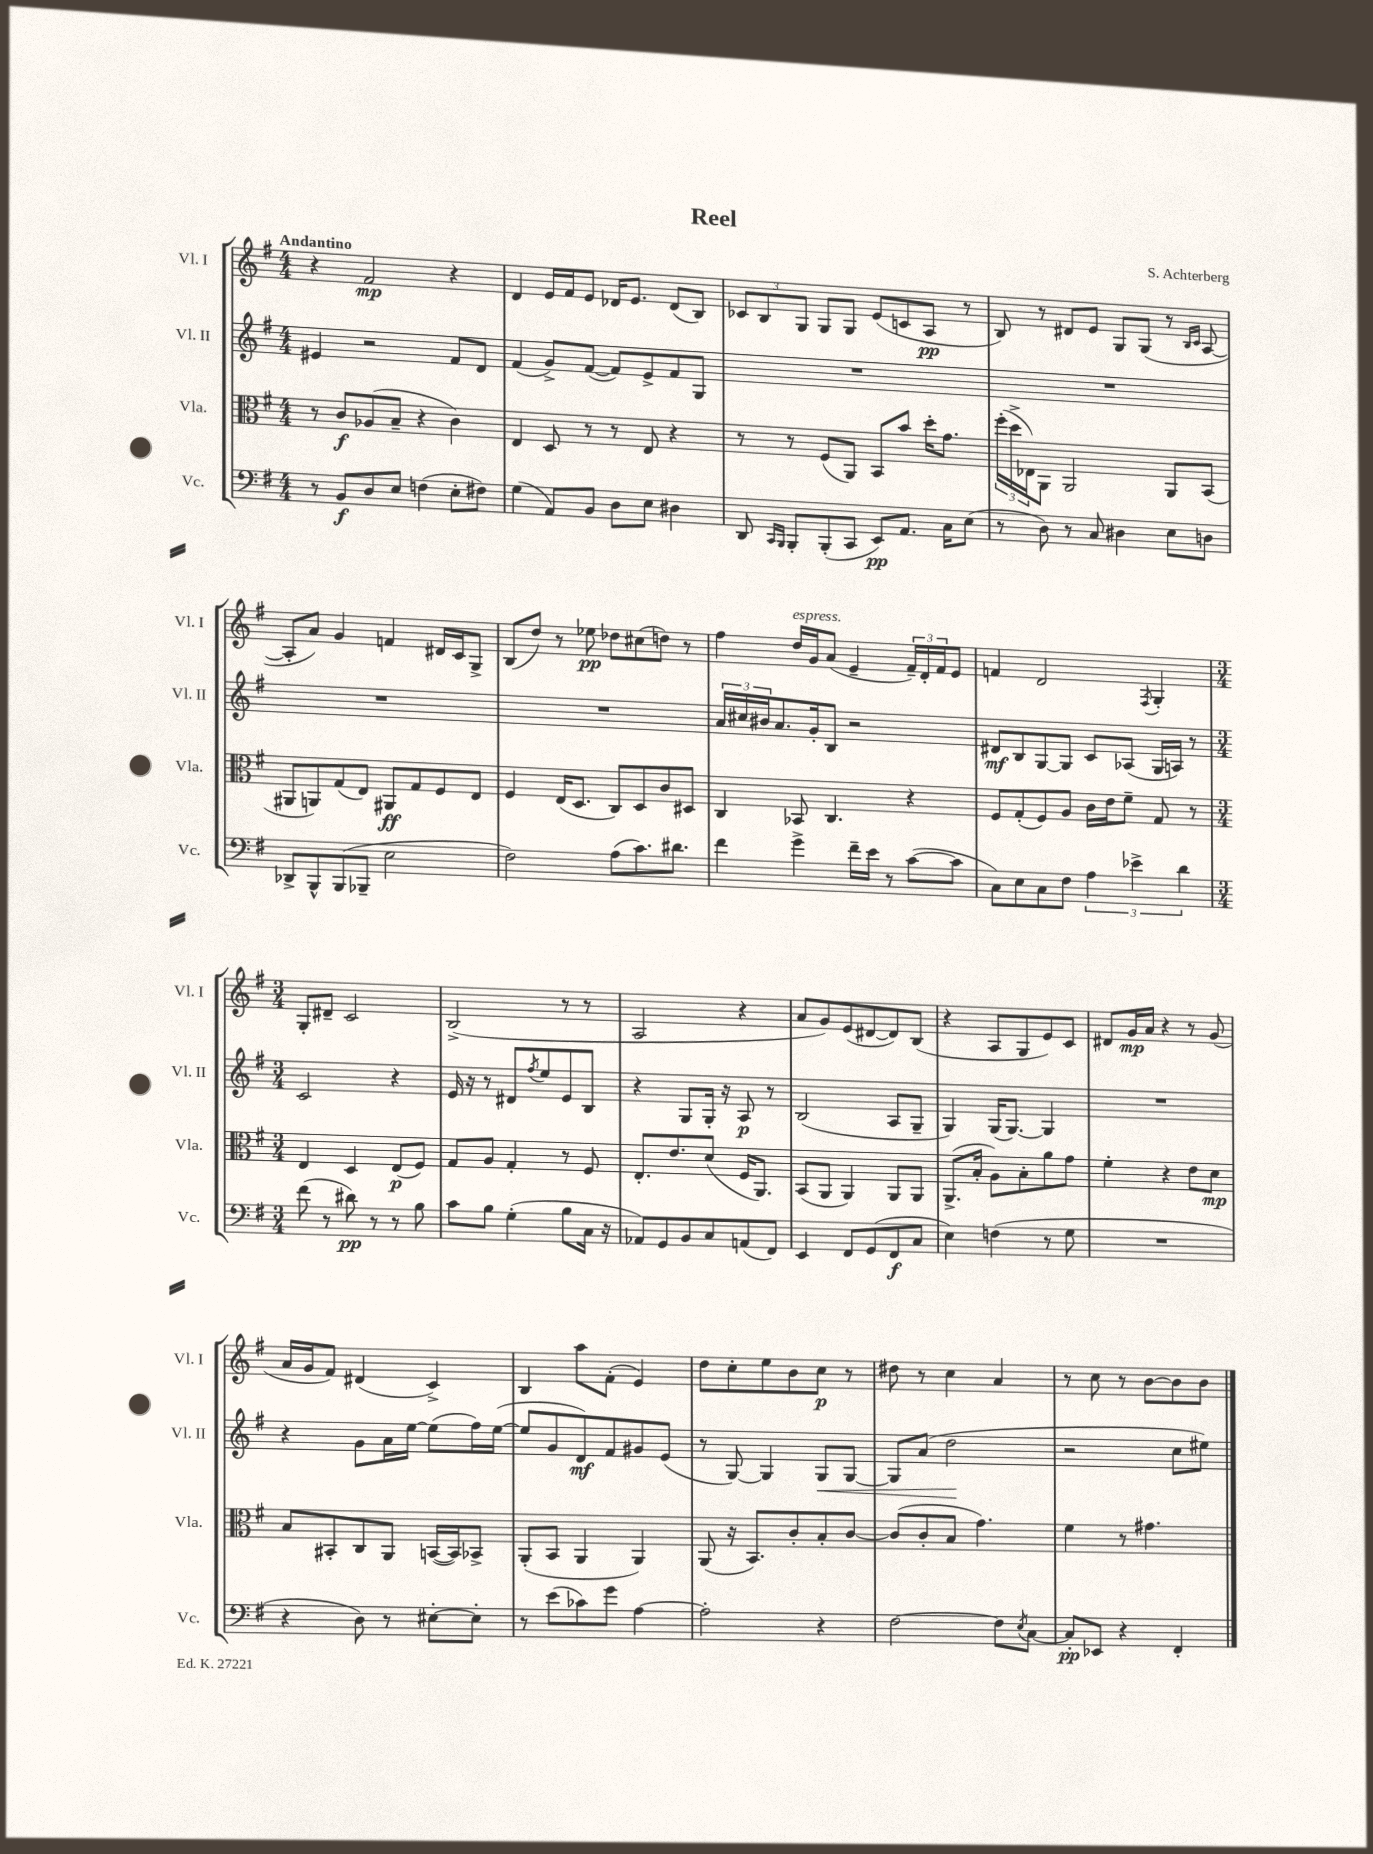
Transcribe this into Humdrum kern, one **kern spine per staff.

**kern	**dynam	**kern	**dynam	**kern	**dynam	**kern	**dynam
*part4	*part4	*part3	*part3	*part2	*part2	*part1	*part1
*staff4	*staff4	*staff3	*staff3	*staff2	*staff2	*staff1	*staff1
*I"Vc.	*	*I"Vla.	*	*I"Vl. II	*	*I"Vl. I	*
*I'Vc.	*	*I'Vla.	*	*I'Vl. II	*	*I'Vl. I	*
*clefF4	*	*clefC3	*	*clefG2	*	*clefG2	*
*k[f#]	*	*k[f#]	*	*k[f#]	*	*k[f#]	*
*M4/4	*	*M4/4	*	*M4/4	*	*M4/4	*
=1	=1	=1	=1	=1	=1	=1	=1
!	!	!	!	!	!	!LO:TX:a:B:t=Andantino	!
8r	.	8r	.	4e#X/	.	4r	.
8BB/L	f	8c/L	f	.	.	.	.
8D/	.	(8A-X/	.	2r	.	2f#/	mp
8E/J	.	8B~/J	.	.	.	.	.
(4Fn\	.	4r	.	.	.	.	.
8E'\L	.	4c\)	.	8f#/L	.	4r	.
8F#X\J)	.	.	.	8d/J	.	.	.
=2	=2	=2	=2	=2	=2	=2	=2
(4G\	.	4E/	.	(4f#/	.	4d/	.
8AA/L)	.	8D/	.	8g^/L)	.	16e/LL	.
.	.	.	.	.	.	16f#/J	.
8BB/J	.	8r	.	([8f#/J	.	8e/J	.
8D\L	.	8r	.	8f#/L])	.	16d-X/KL	.
.	.	.	.	.	.	8.e/J	.
8E\J	.	8E/	.	8e^/	.	.	.
4D#X\	.	4r	.	8f#/	.	(8d-/L	.
.	.	.	.	8G/J	.	8B/J)	.
=3	=3	=3	=3	=3	=3	=3	=3
8DD/	.	8r	.	1r	.	12c-X/L	.
.	.	.	.	.	.	12B/	.
16qqCC/LL	.	.	.	.	.	.	.
16qqBBB/JJ	.	.	.	.	.	.	.
8BBB'/L	.	8r	.	.	.	.	.
.	.	.	.	.	.	12G/J	.
(8BBB'/	.	(8F#/L	.	.	.	8G/L	.
8CC/J	.	8AA/J)	.	.	.	8G/J	.
8EE/L)	pp	8BB/L	.	.	.	(8e/L	.
8.AA/J	.	8b/J	.	.	.	8cn/	.
.	.	16dd'\KL	.	.	.	8A/J	pp
16C\KL	.	8.g\J	.	.	.	.	.
(8E\J	.	.	.	.	.	8r	.
=4	=4	=4	=4	=4	=4	=4	=4
8r	.	(24ff#'\LL	.	1r	.	8B/)	.
.	.	24dd^\	.	.	.	.	.
.	.	24E-X\J)	.	.	.	.	.
8D\)	.	8AA\J	.	.	.	8r	.
8r	.	2AA/	.	.	.	8d#X/L	.
8C/	.	.	.	.	.	8e/J	.
4D#X\	.	.	.	.	.	8G/L	.
.	.	.	.	.	.	(8G/J	.
8E\L	.	8AA/L	.	.	.	8r	.
.	.	.	.	.	.	16qqB/LL	.
.	.	.	.	.	.	16qqc/JJ	.
8Dn\J	.	(8BB/J	.	.	.	[8A/	.
!!LO:LB:g=z
=5	=5	=5	=5	=5	=5	=5	=5
8DD-X^/L	.	8AA#X/L	.	1r	.	8A'/L]	.
8BBB^^/	.	8AAn/)	.	.	.	8a/J)	.
(8BBB/	.	(8G/	.	.	.	4g/	.
8BBB-X~/J	.	8E/J)	.	.	.	.	.
2E\	.	8AA#X/L	ff	.	.	4fn/	.
.	.	8G/	.	.	.	.	.
.	.	8F#/	.	.	.	16d#X/LL	.
.	.	.	.	.	.	16c/J	.
.	.	8E/J	.	.	.	8G^/J	.
=6	=6	=6	=6	=6	=6	=6	=6
2F#\)	.	4F#/	.	1r	.	(8B/L	.
.	.	.	.	.	.	8dd/J)	.
.	.	(16E/KL	.	.	.	8r	.
.	.	8.D/J	.	.	.	.	.
.	.	.	.	.	.	8ee-X\	pp
(8A\L	.	8C/L)	.	.	.	8dd-X\L	.
8.c\)	.	8D/	.	.	.	(8cc#X\	.
.	.	8c/	.	.	.	8ddn\J)	.
8.d#X\J	.	.	.	.	.	.	.
.	.	8D#X/J	.	.	.	8r	.
=7	=7	=7	=7	=7	=7	=7	=7
4f#\	.	4C/	.	24a/LL	.	4ff#\	.
.	.	.	.	24cc#X/	.	.	.
.	.	.	.	24b#X/J	.	.	.
.	.	.	.	8.a/	.	.	.
!	!	!	!	!	!	!LO:TX:a:i:t=espress.	!
4g^\	.	8BB-X/	.	.	.	16dd/LL	.
.	.	.	.	16g'/k	.	16g/J	.
.	.	4.C/	.	8B/J	.	(8a/J	.
16f#~\LL	.	.	.	2r	.	4e~/	.
16e\JJ	.	.	.	.	.	.	.
8r	.	.	.	.	.	.	.
([8c\L	.	4r	.	.	.	24f#~/LL)	.
.	.	.	.	.	.	24d'/	.
.	.	.	.	.	.	24f#/J	.
8c\J]	.	.	.	.	.	8e/J	.
=8	=8	=8	=8	=8	=8	=8	=8
8C\L)	.	8F#/L	.	8d#X/L	mf	4fn/	.
8E\	.	(8G'/	.	8B/	.	.	.
8C\	.	8F#/)	.	[8G/	.	2d/	.
8F#\J	.	8A/J	.	8G/J]	.	.	.
6A\	.	16c\LL	.	8c/L	.	.	.
.	.	16e\J	.	.	.	.	.
.	.	8f#~\J	.	(8A-X/J	.	.	.
6e-X^\	.	.	.	.	.	.	.
.	.	.	.	.	.	8qF#/	.
.	.	8G/	.	16G/LL	.	4G'/	.
.	.	.	.	16An/JJ)	.	.	.
6d\	.	.	.	.	.	.	.
.	.	8r	.	8r	.	.	.
!!LO:LB:g=z
=9	=9	=9	=9	=9	=9	=9	=9
*M3/4	*	*M3/4	*	*M3/4	*	*M3/4	*
(8f#\	.	4E/	.	2c/	.	8G'/L	.
8r	.	.	.	.	.	8d#X~/J	.
8d#X\)	pp	4D/	.	.	.	2c/	.
8r	.	.	.	.	.	.	.
8r	.	(8E/L	p	4r	.	.	.
8B\	.	8F#/J)	.	.	.	.	.
=10	=10	=10	=10	=10	=10	=10	=10
8c\L	.	8G/L	.	16e/	.	(2B^/	.
.	.	.	.	16r	.	.	.
8B\J	.	8A/J	.	8r	.	.	.
(4G'\	.	4G'/	.	8d#X/L	.	.	.
.	.	.	.	8qff#/	.	.	.
.	.	.	.	8ee/	.	.	.
8B\L	.	8r	.	8e/	.	8r	.
16C\Jk	.	8F#/	.	8B/J	.	8r	.
16r	.	.	.	.	.	.	.
=11	=11	=11	=11	=11	=11	=11	=11
8AA-X/L)	.	8.E'/L	.	4r	.	2A/	.
8GG/	.	.	.	.	.	.	.
.	.	8.e/	.	.	.	.	.
8BB/	.	.	.	8G/L	.	.	.
8C/	.	(8d/J	.	16G'/Jk	.	.	.
.	.	.	.	16r	.	.	.
(8AAn/	.	16F#/KL	.	8A/	p	4r	.
.	.	8.AA/J)	.	.	.	.	.
8FF#/J)	.	.	.	8r	.	.	.
=12	=12	=12	=12	=12	=12	=12	=12
4EE/	.	(8BB/L	.	(2B/	.	8a/L	.
.	.	8AA/J	.	.	.	8g/)	.
8FF#/L	.	4AA/)	.	.	.	(8e/	.
(8GG/	.	.	.	.	.	[8d#X/	.
8FF#/	f	8AA/L	.	8A/L	.	8d#/])	.
8C/J	.	8AA/J	.	8G~/J	.	(8B/J	.
=13	=13	=13	=13	=13	=13	=13	=13
4E\)	.	(8.AA^/L	.	4G/)	.	4r	.
.	.	16B'/Jk	.	.	.	.	.
(4Fn\	.	8A\L)	.	(16G/KL	.	8A/L	.
.	.	.	.	[8.G/J)	.	.	.
.	.	8B'\	.	.	.	8G/	.
8r	.	8a\	.	4G/]	.	8e/)	.
8G\	.	8g\J	.	.	.	8c/J	.
=14	=14	=14	=14	=14	=14	=14	=14
2.r	.	4f#'\	.	2.r	.	8d#X/L	.
.	.	.	.	.	.	16g/L	mp
.	.	.	.	.	.	16a/JJ	.
.	.	4r	.	.	.	4r	.
.	.	8e\L	.	.	.	8r	.
.	.	8d\J	mp	.	.	(8g/	.
!!LO:LB:g=z
=15	=15	=15	=15	=15	=15	=15	=15
4r	.	8B/L	.	4r	.	16a/LL	.
.	.	.	.	.	.	16g/J	.
.	.	8BB#X'/	.	.	.	8f#/J)	.
8D\)	.	8C/	.	8g\L	.	(4d#X/	.
8r	.	8AA/J	.	16a\L	.	.	.
.	.	.	.	[16ee\JJ	.	.	.
[8E#X'\L	.	([16BBn/LL	.	(8ee\L]	.	4c^/)	.
.	.	16BB/J])	.	.	.	.	.
8E#'\J]	.	8BB-X^/J	.	16ff#\L)	.	.	.
.	.	.	.	([16ee\JJ	.	.	.
=16	=16	=16	=16	=16	=16	=16	=16
8r	.	(8AA'/L	.	8ee/L]	.	4B/	.
(8e\L	.	8BB/J	.	8g/	.	.	.
8c-X\)	.	4AA/	.	8d/)	mf	8aa\L	.
8g\J	.	.	.	8f#/	.	(8f#'\J	.
[4A\	.	4AA/)	.	8g#X/	.	4e/)	.
.	.	.	.	(8e/J	.	.	.
=17	=17	=17	=17	=17	=17	=17	=17
2A'\]	.	(8AA/	.	8r	.	8dd\L	.
.	.	16r	.	[8G/)	.	8cc'\	.
.	.	8.BB/L)	.	.	.	.	.
.	.	.	.	4G/]	.	8ee\	.
.	.	8c'/	.	.	.	8b\	.
!	!	!	!	!	!LO:HP:b	!	!
4r	.	8B'/	.	8G/L	<	8cc\J	p
.	.	[8c/J	.	[8G/J	.	8r	.
=18	=18	=18	=18	=18	=18	=18	=18
[2F#\	.	(8c/L]	.	8G/L]	.	8dd#X\	.
.	.	8c'/	.	(8a/J	.	8r	.
.	.	8B/J	.	2dd\	.	4cc\	.
.	.	4.g\)	.	.	.	.	.
8F#\L]	.	.	.	.	.	4a/	.
8qE/	.	.	.	.	.	.	.
[8C\J	.	.	.	.	.	.	.
.	.	.	.	.	[	.	.
=19	=19	=19	=19	=19	=19	=19	=19
8C'/L]	pp	4f#\	.	2r	.	8r	.
8EE-X/J	.	.	.	.	.	8cc\	.
4r	.	8r	.	.	.	8r	.
.	.	4.g#X\	.	.	.	[8b\L	.
4FF#'/	.	.	.	8cc\L	.	8b\]	.
.	.	.	.	8ee#X\J)	.	8b\J	.
==	==	==	==	==	==	==	==
*-	*-	*-	*-	*-	*-	*-	*-
